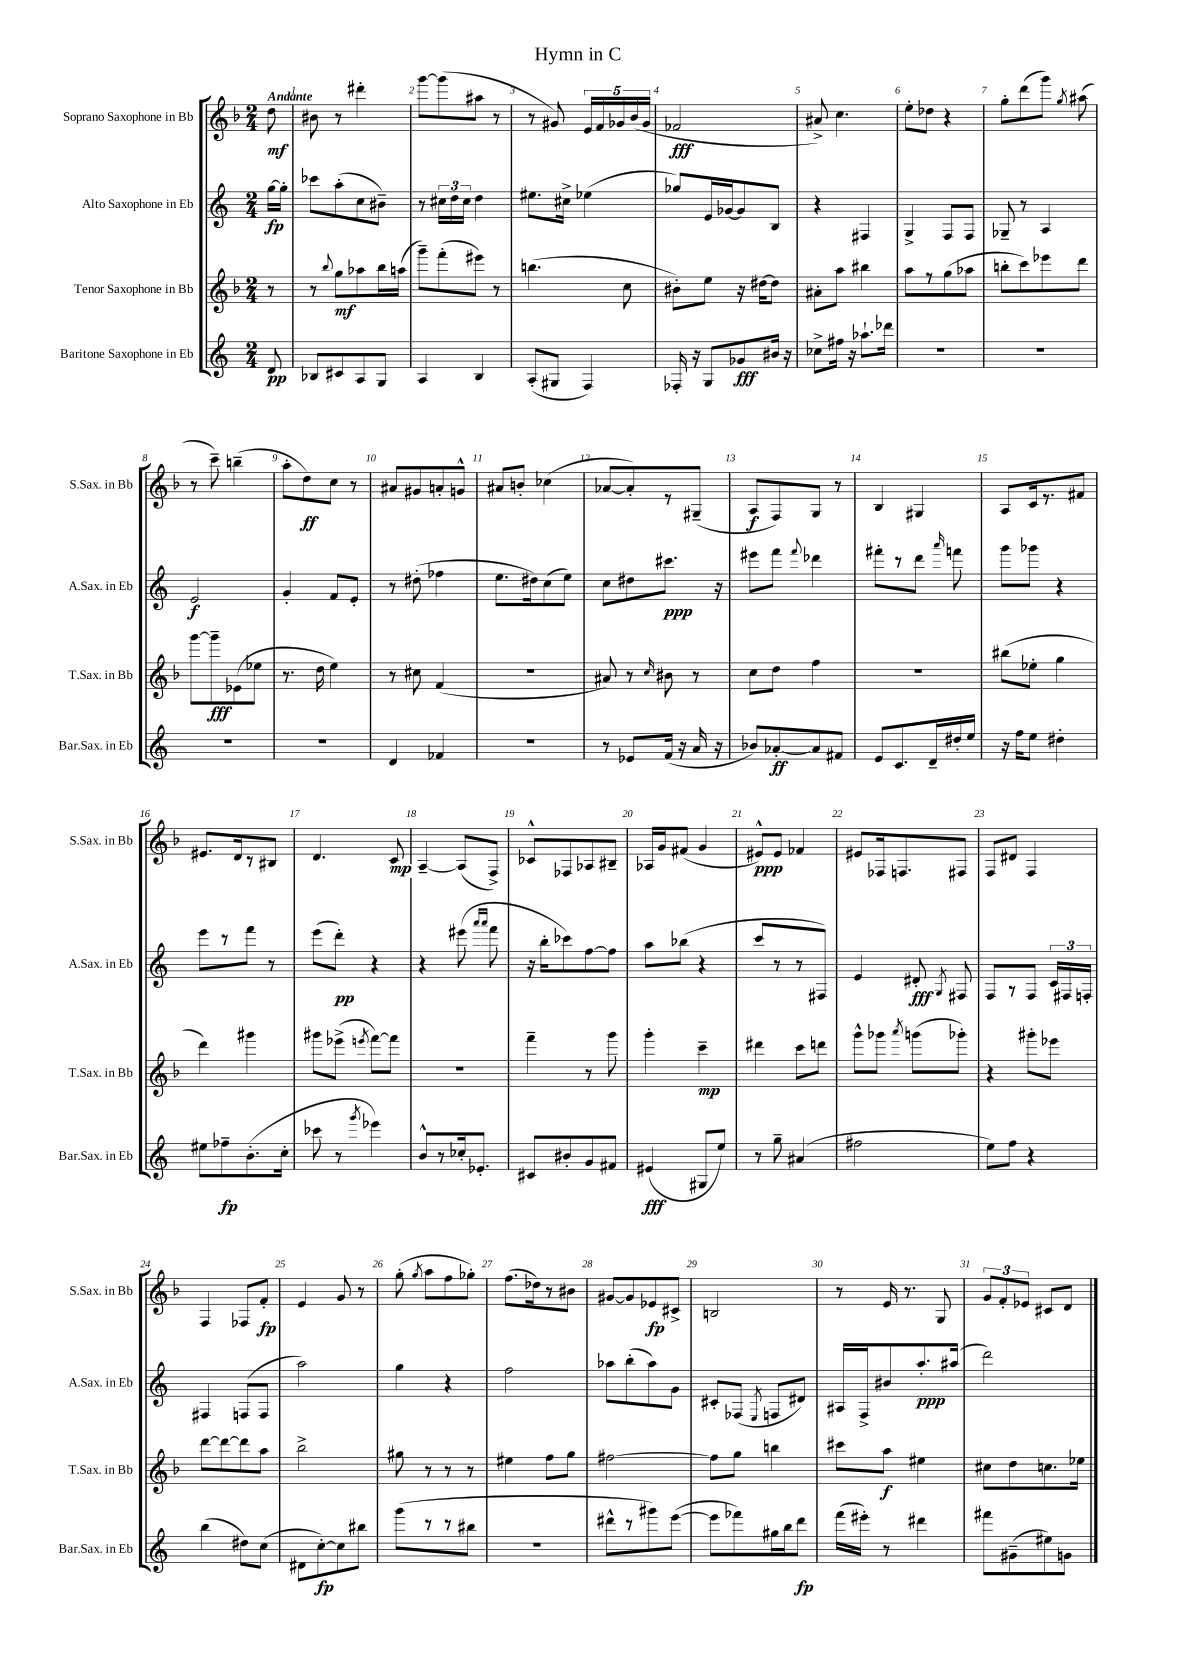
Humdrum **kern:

**kern	**dynam	**kern	**dynam	**kern	**dynam	**kern	**dynam
*part4	*part4	*part3	*part3	*part2	*part2	*part1	*part1
*staff4	*staff4	*staff3	*staff3	*staff2	*staff2	*staff1	*staff1
*I"Baritone Saxophone in Eb	*	*I"Tenor Saxophone in Bb	*	*I"Alto Saxophone in Eb	*	*I"Soprano Saxophone in Bb	*
*I'Bar.Sax. in Eb	*	*I'T.Sax. in Bb	*	*I'A.Sax. in Eb	*	*I'S.Sax. in Bb	*
*clefG2	*	*clefG2	*	*clefG2	*	*clefG2	*
*k[]	*	*k[b-]	*	*k[]	*	*k[b-]	*
*M2/4	*	*M2/4	*	*M2/4	*	*M2/4	*
=	=	=	=	=	=	=	=
!	!	!	!	!	!	!LO:TX:a:B:t=Andante	!
8d/	pp	8r	.	[16gg\LL	fp	8dd\	mf
.	.	.	.	16gg'\JJ]	.	.	.
=1	=1	=1	=1	=1	=1	=1	=1
8B-X/L	.	8r	.	8ccc-X\L	.	8b#X\	.
.	.	8qqbb-/	.	.	.	.	.
8c#X/	.	8gg\L	mf	(8aa'\	.	8r	.
8A/	.	8aa-X\	.	8cc\	.	4ddd#X'\	.
8G/J	.	16bb-\L	.	8b#X~\J)	.	.	.
.	.	(16aan\JJ	.	.	.	.	.
=2	=2	=2	=2	=2	=2	=2	=2
4A/	.	8ggg~\L)	.	8r	.	[8ggg\L	.
.	.	(8fff'\	.	24cc#X\LL	.	(8ggg\]	.
.	.	.	.	24dd\	.	.	.
.	.	.	.	24cc#\JJ	.	.	.
4B/	.	8eee#X\J)	.	4dd\	.	8aa#X\J	.
.	.	8r	.	.	.	8r	.
=3	=3	=3	=3	=3	=3	=3	=3
(8A'/L	.	(4.bbn\	.	8.ee#X\L	.	8r	.
8G#X/J	.	.	.	.	.	8g#X/)	.
.	.	.	.	16cc#X^\Jk	.	.	.
4F/)	.	.	.	(4ee-X\	.	20e/LL	.
.	.	.	.	.	.	20f/	.
.	.	.	.	.	.	20g-X/	.
.	.	8cc\	.	.	.	.	.
.	.	.	.	.	.	(20b-/	.
.	.	.	.	.	.	20g-/JJ	.
=4	=4	=4	=4	=4	=4	=4	=4
16F-X'/	.	8b#X'\L)	.	8gg-X/L)	.	2f-X/	fff
16r	.	.	.	.	.	.	.
8G/L	.	8ee\J	.	16e/L	.	.	.
.	.	.	.	[16g-X/J	.	.	.
8g-X/	fff	16r	.	8g-/]	.	.	.
.	.	[16dd#X\KL	.	.	.	.	.
16b#X/Jk	.	8dd#\J]	.	8B/J	.	.	.
16r	.	.	.	.	.	.	.
=5	=5	=5	=5	=5	=5	=5	=5
8cc-X^\L	.	8a#X'\L	.	4r	.	8a#X^/)	.
16ff#X\Jk	.	8aa\J	.	.	.	4.cc\	.
16r	.	.	.	.	.	.	.
8.aa-X`\L	.	4bb#X\	.	4F#X/	.	.	.
16ddd-X\Jk	.	.	.	.	.	.	.
=6	=6	=6	=6	=6	=6	=6	=6
2r	.	8aa\L	.	4G^/	.	8ee'\L	.
.	.	8r	.	.	.	8dd-X\J	.
.	.	(8gg\	.	8F/L	.	4r	.
.	.	8aa-X\J	.	8F/J	.	.	.
=7	=7	=7	=7	=7	=7	=7	=7
2r	.	8bbn'\L	.	8G-X~/	.	8gg'\L	.
.	.	8ccc\)	.	8r	.	(8ddd\	.
.	.	8eee-X\	.	4A/	.	8ggg\J)	.
.	.	.	.	.	.	8qgg/	.
.	.	8ddd\J	.	.	.	(8aa#X\	.
!!LO:LB:g=z
=8	=8	=8	=8	=8	=8	=8	=8
2r	.	[8ggg\L	.	2e/	f	8r	.
.	.	8ggg~\]	fff	.	.	8ccc~\)	.
.	.	(8e-X\	.	.	.	(4bbn~\	.
.	.	8ee-X\J	.	.	.	.	.
=9	=9	=9	=9	=9	=9	=9	=9
2r	.	8.r	.	4g'/	.	8aa'\L	.
.	.	.	.	.	.	8dd\)	ff
.	.	16dd\	.	.	.	.	.
.	.	4ee\)	.	8f/L	.	8cc\J	.
.	.	.	.	8e'/J	.	8r	.
=10	=10	=10	=10	=10	=10	=10	=10
4d/	.	8r	.	8r	.	8a#X/L	.
.	.	8cc#X\	.	(8dd#X'\	.	8g#X/	.
4f-X/	.	(4f/	.	4ff-X\	.	8an'/	.
.	.	.	.	.	.	8gn^^/J	.
=11	=11	=11	=11	=11	=11	=11	=11
2r	.	2r	.	8.ee\L	.	8a#X/L	.
.	.	.	.	.	.	8bn'/J	.
.	.	.	.	16dd#X\k)	.	.	.
.	.	.	.	(8cc\	.	(4cc-X\	.
.	.	.	.	8ee\J)	.	.	.
=12	=12	=12	=12	=12	=12	=12	=12
8r	.	8a#X/)	.	8cc\L	.	[8a-X/L	.
8e-X/L	.	8r	.	8dd#X\	.	8a-'/])	.
.	.	16qqcc/	.	.	.	.	.
(16f/Jk	.	8b#X\	.	8.ccc#X\J	ppp	8r	.
16r	.	.	.	.	.	.	.
16a/	.	8r	.	.	.	(8G#X~/J	.
16r	.	.	.	16r	.	.	.
=13	=13	=13	=13	=13	=13	=13	=13
8b-X/L)	.	8cc\L	.	8eee#X\L	.	8A/L	f
[8a-X'/	ff	8dd\J	.	8fff\J	.	8F/)	.
.	.	.	.	8qqfff/	.	.	.
8a-/]	.	4ff\	.	4ddd-X\	.	8G/J	.
8f#X/J	.	.	.	.	.	8r	.
=14	=14	=14	=14	=14	=14	=14	=14
8e/L	.	2r	.	8fff#X'\L	.	4B-/	.
8.c/	.	.	.	8r	.	.	.
.	.	.	.	8ddd\J	.	4G#X/	.
16d~/L	.	.	.	.	.	.	.
.	.	.	.	16qqaaa/	.	.	.
16dd#X'/	.	.	.	8fffn\	.	.	.
16ee/JJ	.	.	.	.	.	.	.
=15	=15	=15	=15	=15	=15	=15	=15
16r	.	(8bb#X\L	.	8ggg\L	.	8A/L	.
16ff\KL	.	.	.	.	.	.	.
8ee\J	.	8ee-X'\J	.	8ggg-X\J	.	16c/k	.
.	.	.	.	.	.	8.r	.
4dd#X'\	.	4gg\	.	4r	.	.	.
.	.	.	.	.	.	8f#X/J	.
!!LO:LB:g=z
=16	=16	=16	=16	=16	=16	=16	=16
8ee#X\L	.	4ddd\)	.	8eee\L	.	8.e#X/L	.
8ff-X~\	fp	.	.	8r	.	.	.
.	.	.	.	.	.	16d/k	.
(8.b'\	.	4ggg#X\	.	8fff\J	.	8r	.
.	.	.	.	8r	.	8B#X/J	.
16cc'\Jk	.	.	.	.	.	.	.
=17	=17	=17	=17	=17	=17	=17	=17
8ccc-X\	.	8ggg#X\L	.	(8eee\L	.	4.d/	.
8r	.	(8eee-X^\J	.	8ddd'\J)	pp	.	.
8qggg/	.	8qeeen/	.	.	.	.	.
4eee-X\)	.	[8fff\L)	.	4r	.	.	.
.	.	8fff\J]	.	.	.	8c/	mp
=18	=18	=18	=18	=18	=18	=18	=18
8b^^/L	.	2r	.	4r	.	[4A~/	.
8r	.	.	.	.	.	.	.
16cc-X'/k	.	.	.	(8eee#X\	.	(8A/L]	.
8.e-X'/J	.	.	.	.	.	.	.
.	.	.	.	16qqaaa/LL	.	.	.
.	.	.	.	16qqaaa/JJ	.	.	.
.	.	.	.	8fff\	.	8F^/J)	.
=19	=19	=19	=19	=19	=19	=19	=19
8c#X/L	.	4fff~\	.	16r	.	8c-X^^/L	.
.	.	.	.	16bb'\KL	.	.	.
8b#X'/	.	.	.	8ccc-X\)	.	8F-X/	.
8g/	.	8r	.	[8ff\	.	8A-X/	.
8f#X/J	.	8ggg\	.	8ff\J]	.	8B#X~/J	.
=20	=20	=20	=20	=20	=20	=20	=20
(4e#X/	fff	4ggg'\	.	8aa\L	.	16A-X/LL	.
.	.	.	.	.	.	16g/J	.
.	.	.	.	(8bb-X\J	.	(8f#X/J	.
8G#X/L	.	4ccc~\	mp	4r	.	4g/	.
8ee/J)	.	.	.	.	.	.	.
=21	=21	=21	=21	=21	=21	=21	=21
8r	.	4ddd#X\	.	8ccc/L	.	8e#X^^/L)	ppp
8gg~\	.	.	.	8r	.	8e#/J	.
(4a#X/	.	8ccc\L	.	8r	.	4f-X/	.
.	.	8dddn\J	.	8F#X/J)	.	.	.
=22	=22	=22	=22	=22	=22	=22	=22
2ff#X\	.	8ggg^^\L	.	4e/	.	8e#X/L	.
.	.	8ggg-X\J	.	.	.	16F-X/k	.
.	.	.	.	.	.	8.Fn/	.
.	.	8qaaa/	.	.	.	.	.
.	.	(8gggn\L	.	8d#X'/	fff	.	.
.	.	.	.	8qG/	.	.	.
.	.	8ggg-X'\J)	.	8F#X/	.	8F#X/J	.
=23	=23	=23	=23	=23	=23	=23	=23
8ee\L)	.	4r	.	8F/L	.	8F/L	.
8ff\J	.	.	.	8r	.	8d#X/J	.
4r	.	8ggg#X'\L	.	8F/J	.	4F/	.
.	.	8eee-X\J	.	24c/LL	.	.	.
.	.	.	.	24F#X/	.	.	.
.	.	.	.	24Fn'/JJ	.	.	.
!!LO:LB:g=z
=24	=24	=24	=24	=24	=24	=24	=24
(4bb\	.	[8ddd\L	.	4F#X/	.	4F/	.
.	.	8ddd\_	.	.	.	.	.
8dd#X\L)	.	8ddd\]	.	(8Fn/L	.	8F-X/L	.
(8cc\J	.	8aa\J	.	8F/J	.	8f'/J	fp
=25	=25	=25	=25	=25	=25	=25	=25
8d#X\L	.	2bb-^\	.	2aa\)	.	4e/	.
[8cc'\)	fp	.	.	.	.	.	.
8cc\]	.	.	.	.	.	8g/	.
8bb#X\J	.	.	.	.	.	8r	.
=26	=26	=26	=26	=26	=26	=26	=26
(8ggg\L	.	8gg#X\	.	4gg\	.	(8gg'\	.
.	.	.	.	.	.	8qgg/	.
8r	.	8r	.	.	.	8aa\L	.
8r	.	8r	.	4r	.	8ff\	.
8bb#X\J	.	8r	.	.	.	8gg-X'\J)	.
=27	=27	=27	=27	=27	=27	=27	=27
2r	.	4ee#X\	.	2ff\	.	(8.ff\L	.
.	.	.	.	.	.	16dd-X\k)	.
.	.	8ff\L	.	.	.	8r	.
.	.	8gg\J	.	.	.	8b#X\J	.
=28	=28	=28	=28	=28	=28	=28	=28
8ddd#X^^\L	.	[2ff#X\	.	8aa-X\L	.	[8g#X/L	.
8r	.	.	.	(8bb'\	.	8g#/]	.
8ggg#X\)	.	.	.	8aa-\)	.	8e-X/	fp
([8eee\J	.	.	.	8g\J	.	8c#X^/J	.
=29	=29	=29	=29	=29	=29	=29	=29
8eee\L]	.	8ff#\L]	.	8c#X'/L	.	2Bn/	.
8fff-X\)	.	8gg\J	.	(8F-X/J	.	.	.
.	.	.	.	8qE/	.	.	.
16gg#X\L	.	4bbn\	.	8Fn/L	.	.	.
16bb\J	.	.	.	.	.	.	.
8ddd\J	fp	.	.	8d#X/J)	.	.	.
=30	=30	=30	=30	=30	=30	=30	=30
(16fff\LL	.	8ccc#X\L	.	16A#X/LL	.	8r	.
16eee#X'\JJ)	.	.	.	16F^/J	.	.	.
8r	.	8aa\J	f	8b#X/	.	16e/	.
.	.	.	.	.	.	8.r	.
4ddd#X\	.	4ee#X\	.	8.aa'/	ppp	.	.
.	.	.	.	.	.	8G/	.
.	.	.	.	(16aa#X/Jk	.	.	.
=31	=31	=31	=31	=31	=31	=31	=31
8fff#X\L	.	8cc#X\L	.	2ddd\)	.	12g/L	.
.	.	.	.	.	.	12f'/	.
(8g#X~\	.	8dd\	.	.	.	.	.
.	.	.	.	.	.	12e-X/J	.
8ee#X\)	.	8.ccn\	.	.	.	8c#X/L	.
8gn\J	.	.	.	.	.	8d/J	.
.	.	16ee-X\Jk	.	.	.	.	.
==	==	==	==	==	==	==	==
*-	*-	*-	*-	*-	*-	*-	*-
